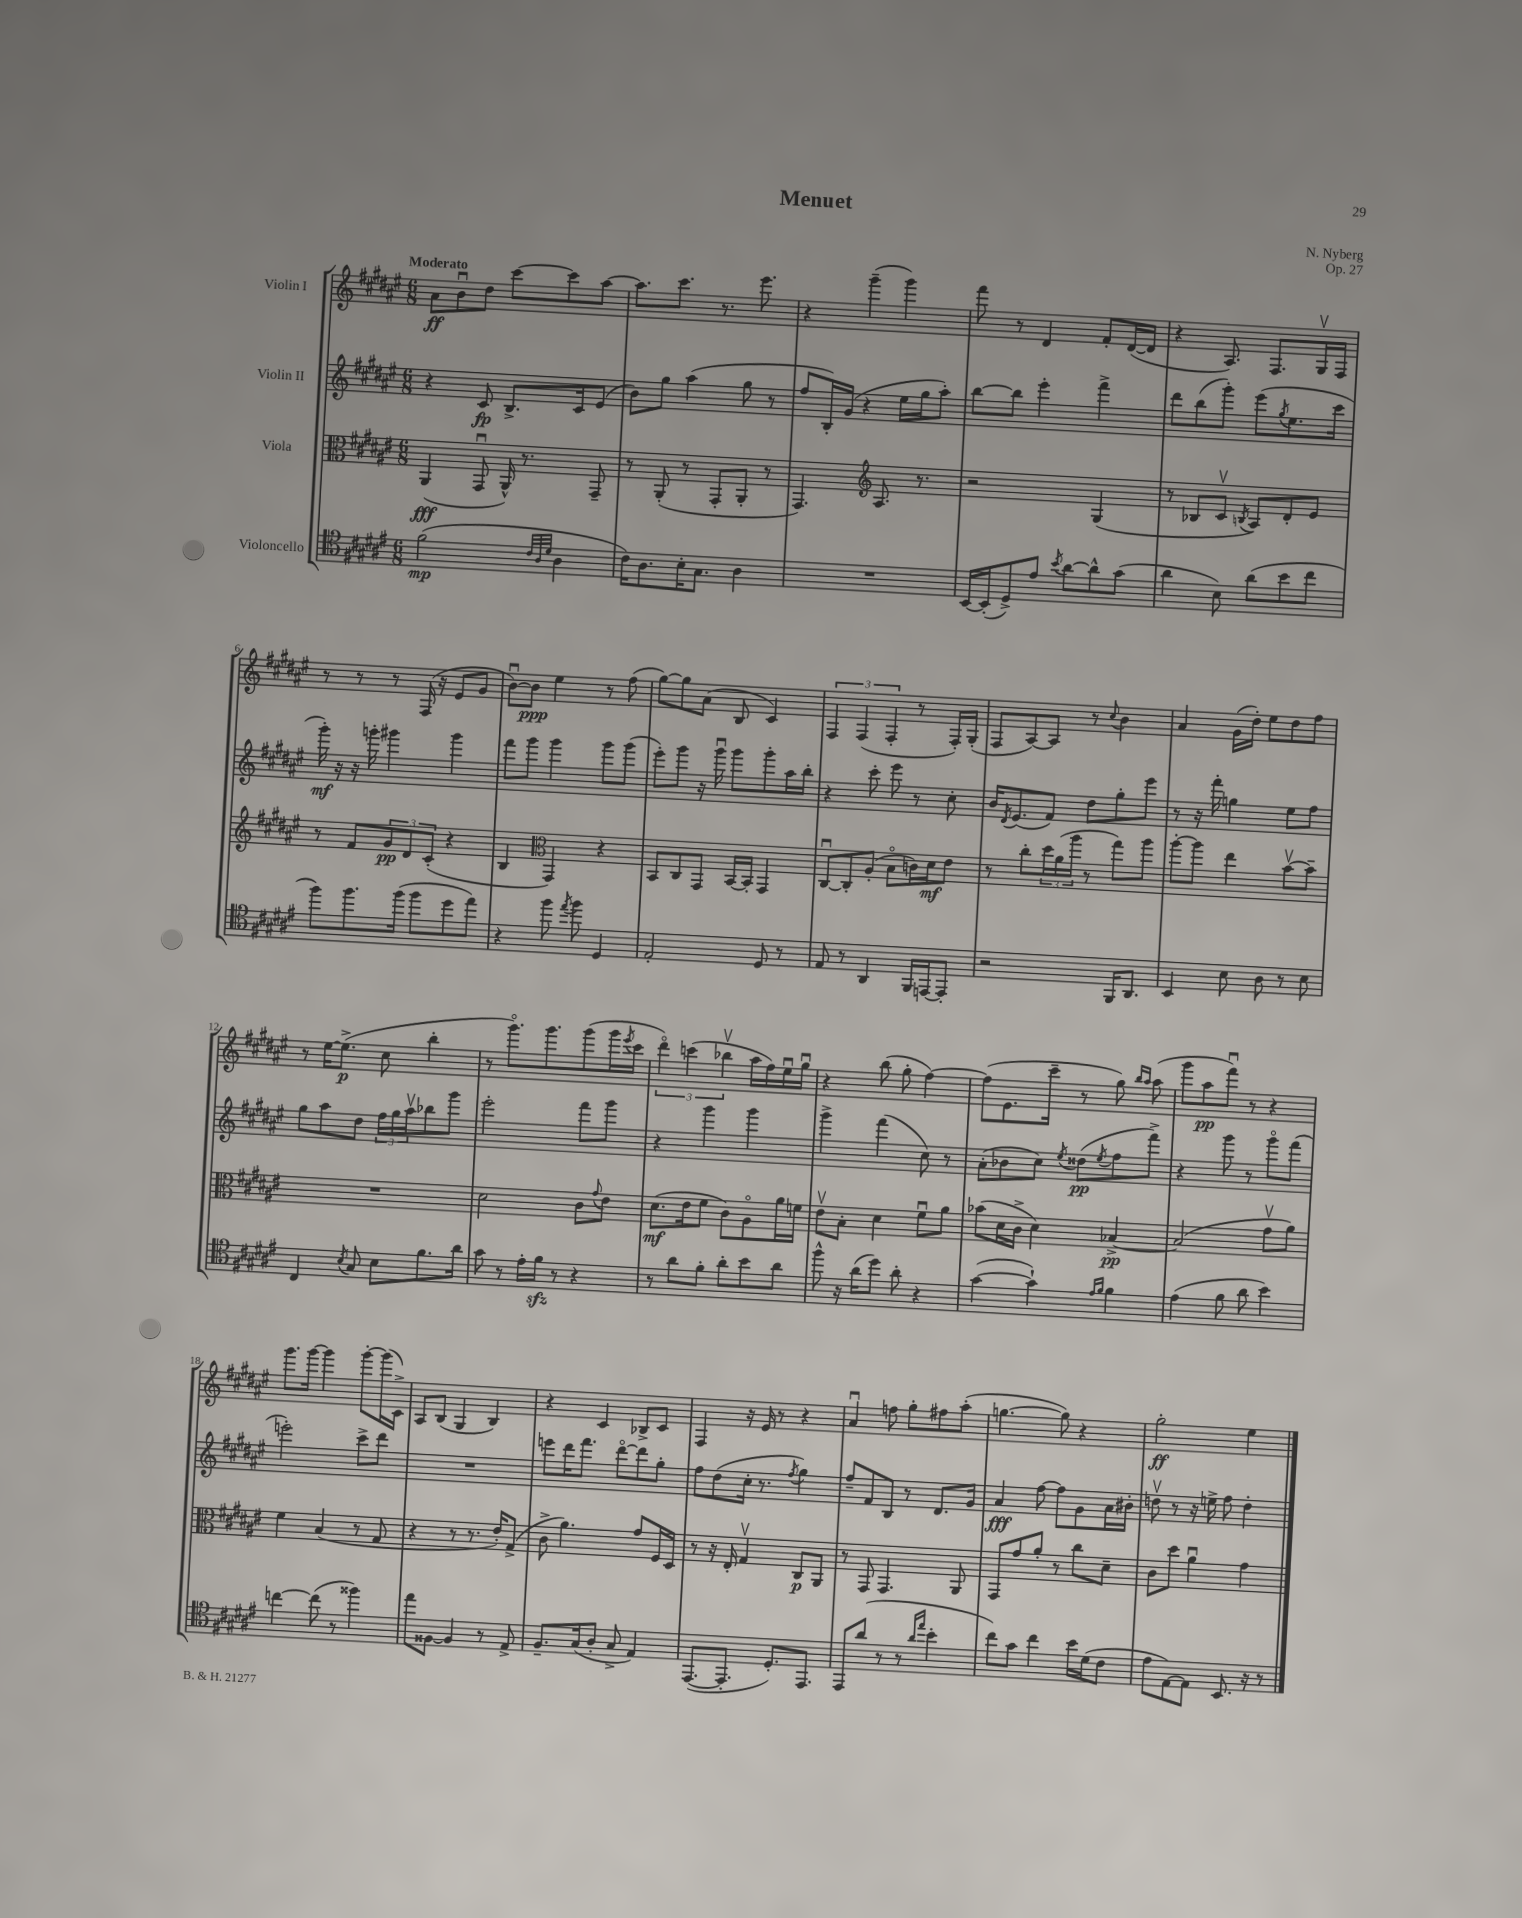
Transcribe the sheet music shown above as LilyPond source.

\header { title = "Menuet" composer = "N. Nyberg" opus = "Op. 27" }
<<
\new StaffGroup <<
\new Staff = "s0" \with { instrumentName = "Violin I" } {
    \clef treble \key fis \major \numericTimeSignature \time 6/8 \tempo "Moderato"
    ais'8\ff b'8\downbow dis''8 cis'''8~ cis'''8 ais''8~ |
    ais''8. cis'''8. r8. eis'''8. |
    r4 gis'''4--( gis'''4) |
    fis'''8 r8 dis'4 fis'8-. dis'16~( dis'16 |
    r4 ais8.) fis8. gis16\upbow fis16 |
    r8 r8 r8 fis16( r16 eis'8 gis'8 |
    b'8~\downbow) b'8\ppp eis''4 r8 fis''8( |
    gis''8~) gis''8 ais'8( b8 cis'4) |
    \tuplet 3/2 { fis4 fis4( fis4-. } r8 fis16-.) gis16-.( |
    fis8 ais8~) ais8 r8 \appoggiatura { cis''8 } b'4 |
    ais'4 gis'16( dis''16-.) eis''8 dis''8 fis''8 |
    r8 eis''16~ eis''8.->\p( cis''8 b''4-. |
    r8 gis'''8.\flageolet) gis'''8. gis'''8( gis'''16 \acciaccatura { eis'''8 } cis'''16 |
    \tuplet 3/2 { dis'''4\flageolet) c'''4( bes''4\upbow } ais''16 fis''16) eis''16\downbow gis''16\downbow |
    r4 b''8( gis''8-. fis''4~) |
    fis''8( eis'8. cis'''16-- r8 gis''8) \grace { b''16 ais''16 } ais''8( |
    gis'''8 ais''8\pp fis'''8\downbow) r8 r4 |
    gis'''8. gis'''16~ gis'''4 gis'''8~-. gis'''16( cis'16->) |
    ais8 b8( gis4 b4) |
    r4 cis'4 bes8-> cis'8 |
    fis4 r16 eis'16 r8 r4 |
    ais'4\downbow f''8 gis''8-. fis''8 ais''8-.( |
    g''4.~ g''8) r4 |
    gis''2-.\ff eis''4 \bar "|." |
}
\new Staff = "s1" \with { instrumentName = "Violin II" } {
    \clef treble \key fis \major \numericTimeSignature \time 6/8
    r4 cis'8\fp b8.-> cis'16 eis'8( |
    b'8) gis''8 ais''4( gis''8 r8 |
    fis''8 b16-.) gis'16( r4 eis''16 gis''16 ais''8-.) |
    b''8~ b''8 eis'''4-. fis'''4-> |
    dis'''8 b''8( gis'''8-.) eis'''8( \acciaccatura { gis''8 } eis''8. cis'''16 |
    gis'''16-.\mf) r16 r16 g'''16-. gis'''4 gis'''4 |
    fis'''8 gis'''8 gis'''4 gis'''8 gis'''8( |
    eis'''8-.) gis'''8 r16 gis'''16\downbow gis'''8 gis'''8-. ais''16 b''16-. |
    r4 cis'''8-. eis'''8 r8 cis''8-. |
    b'16 \acciaccatura { dis'8 } eis'8.( fis'8) dis''8 gis''8-. eis'''8 |
    r8 r16 fis'''16-. g''4 eis''8 fis''8 |
    gis''8 ais''8 dis''8 \tuplet 3/2 { fis''16 gis''16 ais''16\upbow } bes''8 gis'''8 |
    eis'''2-. fis'''8 gis'''8 |
    r4 gis'''4 gis'''4 |
    gis'''4-> fis'''4( cis''8) r8 |
    ais'8-.( bes'8 cis''8) \acciaccatura { eis''8 } disis''8\pp( \acciaccatura { eis''8 } fis''8 fis'''8->) |
    r4 gis'''8 r8 gis'''8\flageolet fis'''8( |
    e'''2-.) cis'''8-> dis'''8 |
    R2. |
    e'''8 dis'''16 fis'''8. dis'''8~\flageolet dis'''8 gis''8-. |
    fis''8 dis''8( cis''16-. r8. \acciaccatura { fis''8 } gis''4) |
    fis''8-- fis'8 b8 r8 dis'8. gis'16 |
    ais'4\fff fis''8~ fis''8 gis'8 ais'16 bis'16-. |
    d''8\upbow r8 r16 e''16-> fis''8 d''4-. \bar "|." |
}
\new Staff = "s2" \with { instrumentName = "Viola" } {
    \clef alto \key fis \major \numericTimeSignature \time 6/8
    ais,4\fff( gis,8\downbow ais,16-^) r8. gis,8-- |
    r8 ais,8-.( r8 gis,8-. ais,8-. r8 |
    gis,4.) \clef treble ais8. r8. |
    r2 gis4( |
    r8 bes8 cis'8\upbow \acciaccatura { b8 } ais8) dis'8-. eis'8 |
    r8 fis'8 \tuplet 3/2 { gis'8\pp dis'8 cis'8-.( } r4 |
    b4 \clef alto gis,4) r4 |
    b,8 cis8 gis,8 b,16~ b,16-. gis,4 |
    cis8~\downbow cis8-. ais8-.( b8\flageolet c'16) dis'16\mf eis'8 |
    r8 cis''8-. \tuplet 3/2 { dis''16 ais'16( ais''16 } r8 gis''8) ais''8 |
    ais''8~-. ais''8 eis''4 b'8~\upbow b'8-- |
    R2. |
    dis'2 cis'8 \appoggiatura { gis'8 } eis'8 |
    dis'8.\mf( eis'16 fis'8 cis'8) ais8\flageolet ais'16 f'16 |
    eis'8\upbow b8-. dis'4 fis'8\downbow ais'8 |
    bes'8( dis'16 cis'16-> dis'4) bes4~->\pp |
    bes2( gis'8\upbow ais'8) |
    fis'4 b4( r8 gis8 |
    r4 r8 r8. eis'16-.) gis8->( |
    cis'8-> ais'4.) gis'8 fis16 dis16 |
    r8 r16 eis16-. gis4\upbow cis8\p ais,8 |
    r8 gis,8 gis,4. ais,8 |
    gis,8 gis'8 ais'8-. r8 cis''8 dis'8-- |
    cis'8 dis''8 ais'4\downbow gis'4 \bar "|." |
}
\new Staff = "s3" \with { instrumentName = "Violoncello" } {
    \clef tenor \key fis \major \numericTimeSignature \time 6/8
    fis'2\mp( \grace { cis'32 ais32 dis'32 } ais4 |
    cis'16) ais8. b16-. gis8. ais4 |
    R2. |
    b,16~ b,16-.( dis8->) eis'8 \acciaccatura { b'8 } ais'8~ ais'8-^ gis'8( |
    ais'4 b8) ais'8( b'8 cis''8 |
    fis''8) fis''8. fis''16( fis''8 dis''8 eis''8) |
    r4 fis''8 \acciaccatura { eis''8 } fis''8 dis4 |
    eis2-. dis8 r8 |
    eis8 r8 ais,4 fis,16 e,16~ e,8-. |
    r2 fis,16 ais,8. |
    b,4 b8 ais8 r8 b8 |
    cis4 \acciaccatura { b8 } gis8 b8 fis'8. ais'16 |
    gis'8 r8 eis'16-. fis'16\sfz r8 r4 |
    r8 ais'8 fis'8-. ais'8-. b'8 ais'8 |
    fis''8-^ r16 ais'16( dis''8) ais'8-. r4 |
    gis'4~( gis'4-!) \grace { eis'16 fis'16 } fis'4 |
    eis'4( fis'8 ais'8 b'4) |
    c''4~ c''8( r8 fisis''4) |
    eis''8 fisis8~ fisis4 r8 eis8-> |
    fis8.-- gis16( ais8-. gis8-> eis4) |
    eis,8.~( eis,8.-. dis8.-.) eis,8. |
    eis,8 ais'8( r8 r8 \grace { ais'16 eis''16 } b'4-. |
    cis''8) gis'8 cis''4 b'16 dis'16( cis'8 |
    eis'8 eis8~) eis8 b,8. r16 r8 \bar "|." |
}
>>
>>
